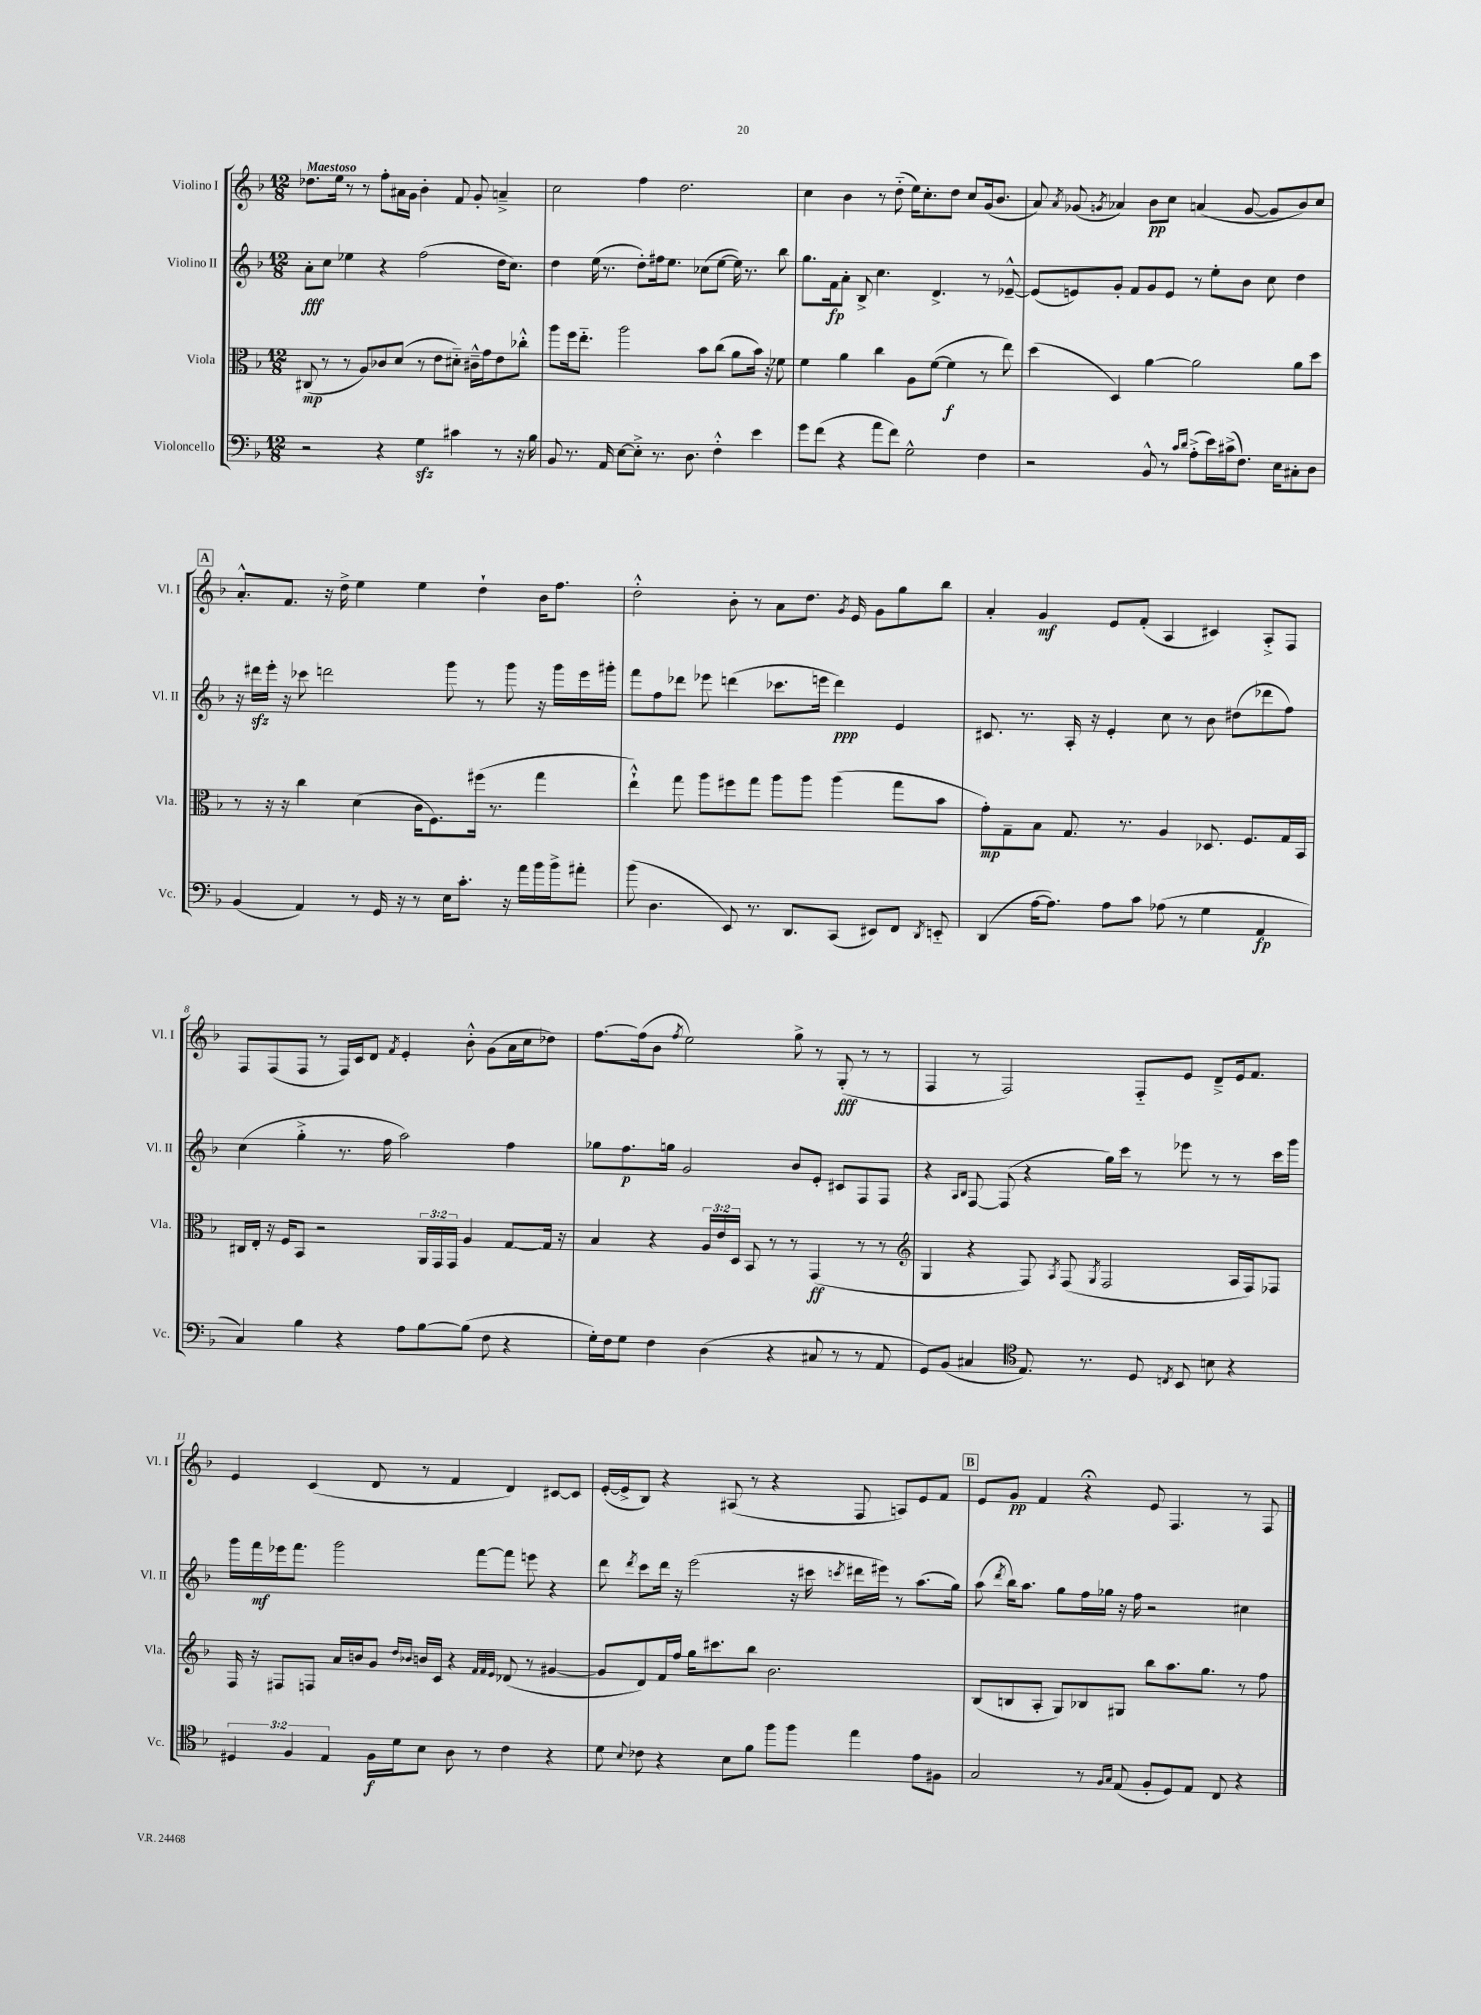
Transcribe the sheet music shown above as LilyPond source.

<<
\new StaffGroup <<
\new Staff = "s0" \with { instrumentName = "Violino I" shortInstrumentName = "Vl. I" } {
    \clef treble \key f \major \numericTimeSignature \time 12/8 \tempo "Maestoso"
    \autoBeamOff des''8.[ e''16] r8 r8 f''8[-. ais'16 g'16] bes'4-. f'8 g'8-. a'4---> |
    c''2 f''4 d''2. |
    c''4 bes'4 r8 d''8-_( e''16[) c''8.-. d''8] c''8[ g'16( bes'8.] |
    a'8) \acciaccatura { a'8 } ges'8( \acciaccatura { g'8 } aes'4) bes'8[\pp c''8] a'4( g'8~ g'8[ bes'8) c''8] |
    \mark \markup { \box "A" } a'8.[-.-^ f'8.] r16 d''16-> e''4 e''4 d''4-! bes'16[ f''8.] |
    d''2-.-^ bes'8-. r8 a'8[ d''8.] \acciaccatura { g'8 } e'16 g'8[ g''8 bes''8] |
    a'4-. g'4\mf e'8[ f'8]-.( a4 cis'4) a8[-.-> f8] |
    f8[ f8( f8] r8 f16[) c'16 d'8] \acciaccatura { f'8 } e'4-. bes'8-.-^ g'8[( a'16 c''16 des''8]) |
    f''8.[~ f''16( bes'8] \acciaccatura { f''8 } e''2) g''8-> r8 g8-.\fff( r8 r8 |
    f4 r8 f2) f8[-_ e'8] d'8[---> e'16 f'8.] |
    e'4 c'4( d'8 r8 f'4 d'4) cis'8[~ cis'8] |
    e'16[~-.( e'16-> bes8]) r4 ais8( r8 r4 f8 a8[) e'8 f'8] |
    \mark \markup { \box "B" } e'8[ g'8]\pp f'4 r4\fermata e'8 f4. r8 f8 \bar "|." |
}
\new Staff = "s1" \with { instrumentName = "Violino II" shortInstrumentName = "Vl. II" } {
    \clef treble \key f \major \numericTimeSignature \time 12/8
    \autoBeamOff a'8[-.\fff c''8] ees''4 r4 f''2( d''16[ c''8.]) |
    d''4 e''16( r8. d''8[-.) fis''16 e''8.] ces''8[( e''8]~ e''16) r8. bes''8 |
    g''8.[ f'16\fp a'8]-. bes8-> c''4. d'4.-> r8 ees'8~---^ |
    ees'8[( e'8) g'8]-. f'8[ g'8 e'8] r8 e''8[-. bes'8] c''8 d''4 |
    \mark \markup { \box "A" } r16 dis'''16[\sfz e'''16]-. r16 ces'''8 d'''2 g'''8 r8 g'''8 r16 g'''16[ e'''16 gis'''16]-. |
    f'''8[ f''8 des'''8] ees'''8 d'''4( ces'''8.[ e'''16] d'''4\ppp) e'4 |
    cis'8. r8. a16-. r16 e'4-. c''8 r8 bes'8 dis''8[( des'''8 f''8]) |
    c''4( g''4-.-> r8. f''16 a''2) f''4 |
    ges''8[ f''8.\p g''16] g'2 bes'8[ e'8]-. cis'8[ f8 f8] |
    r4 \grace { a16[ bes16] } f8~ f8( r4 g''16[) c'''16] r8 ees'''8 r8 r8 c'''16[ g'''16] |
    g'''16[ f'''16\mf ees'''16 f'''8.] g'''2 f'''8[~ f'''8] e'''8 r4 |
    d'''8 \acciaccatura { d'''8 } c'''8[ d'''16] r16 e'''2( r16 cis'''16 \acciaccatura { c'''8 } dis'''16[ eis'''16]) r8 a''8.[( g''16]) |
    \mark \markup { \box "B" } a''8( \acciaccatura { d'''8 } bes''16[) a''8.] g''8[ f''16 ges''16] r16 f''16 r2 cis''4 \bar "|." |
}
\new Staff = "s2" \with { instrumentName = "Viola" shortInstrumentName = "Vla." } {
    \clef alto \key f \major \numericTimeSignature \time 12/8 \override Staff.TupletNumber.text = #tuplet-number::calc-fraction-text
    \autoBeamOff cis8\mp( r8 r8 a8[) ces'8 d'8]( r8 e'8[ dis'8]-_) cis'16[---^ g'16 e'8 ces''8]-.-^ |
    a''8[ f''16 e''8.]-_ a''2 bes'8[ c''8]( a'8[ bes'16]) r16 fes'8 |
    f'4 a'4 c''4 a8[ f'8]~( f'4\f r8 e''8) |
    d''4( d4) a'4~ a'2 a'8[ d''8] |
    \mark \markup { \box "A" } r8 r16 r16 c''4 d'4( c'16[ f8.) fis''16]( r8. g''4 |
    e''4-!-^) g''8 a''8[ fis''8 g''8] a''8[ a''8] a''4( g''8[ bes'8] |
    g'8[-.\mp) g8-- bes8] g8. r8. a4 des8. f8.[ g16 bes,16] |
    cis16[ e16]-. r16 f16[ bes,8] r2 \tuplet 3/2 { a,16[ g,16 g,16] } a4 g8[~ g16] r16 |
    bes4 r4 \tuplet 3/2 { a16[ e'16 d16] } bes,8 r8 r8 g,4\ff( r8 r8 |
    \clef treble g4 r4 f8) \acciaccatura { a8 } f8( \acciaccatura { g8 } f2 a16[ f16) fes8] |
    f16 r16 fis8[ f8] a'16[ b'16 g'8] \grace { d''16[ bes'16] } b'16[ c'16] r4 \grace { f'32[ f'32 e'32] } des'8( r8 gis'4~ |
    gis'8[ d'8) f'16 f''16] g''16[ cis'''8. bes''8] bes'2. |
    \mark \markup { \box "B" } bes8[( b8 a8]-. g8[) bes8 gis8] bes''8[ a''8. g''8.] r8 f''8 \bar "|." |
}
\new Staff = "s3" \with { instrumentName = "Violoncello" shortInstrumentName = "Vc." } {
    \clef bass \key f \major \numericTimeSignature \time 12/8 \override Staff.TupletNumber.text = #tuplet-number::calc-fraction-text
    \autoBeamOff r2 r4 g4\sfz cis'4 r8 r16 bes16 |
    bes,8 r8. a,16 e8[~ e8]-.-> r8. d8. f4-.-^ e'4 |
    g'8[ f'8]( r4 a'8[ f'8]) g2-^ f4 |
    r2 bes,8-^ r8 \grace { c'16[ d'16] } a8[-.->( e'16) cis'16->( f8.]) e16[ cis8-. d8] |
    \mark \markup { \box "A" } bes,4( a,4) r8 g,16 r16 r8 e16[ c'8.]-. r16 a'16[ bes'16 bes'16-> ais'8]-. |
    bes'8( d4. e,8) r8. d,8.[ c,8]( eis,8[) f,8] \acciaccatura { d,8 } e,8-_ |
    d,4( a16[~ a8.]) a8[ c'8] aes8( r8 g4 a,4\fp |
    c4) bes4 r4 a8[ bes8~ bes8]( f8 r4 |
    g16[-.) f16 g8] f4 d4( r4 cis8 r8 r8 a,8 |
    g,8[) bes,8]( cis4 \clef tenor e8.) r8. d8 \acciaccatura { c8 } bes,8 b8 r4 |
    \tuplet 3/2 { dis4 f4 e4 } f16[\f d'16 bes8] a8 r8 c'4 r4 |
    d'8 \appoggiatura { bes8 } ces'8 r4 bes8[ f'8] f''8[ f''8] e''4 e'8[ fis8] |
    \mark \markup { \box "B" } g2 r8 \grace { f16[ g16] } e8( f8[-. d8) e8] c8 r4 \bar "|." |
}
>>
>>
